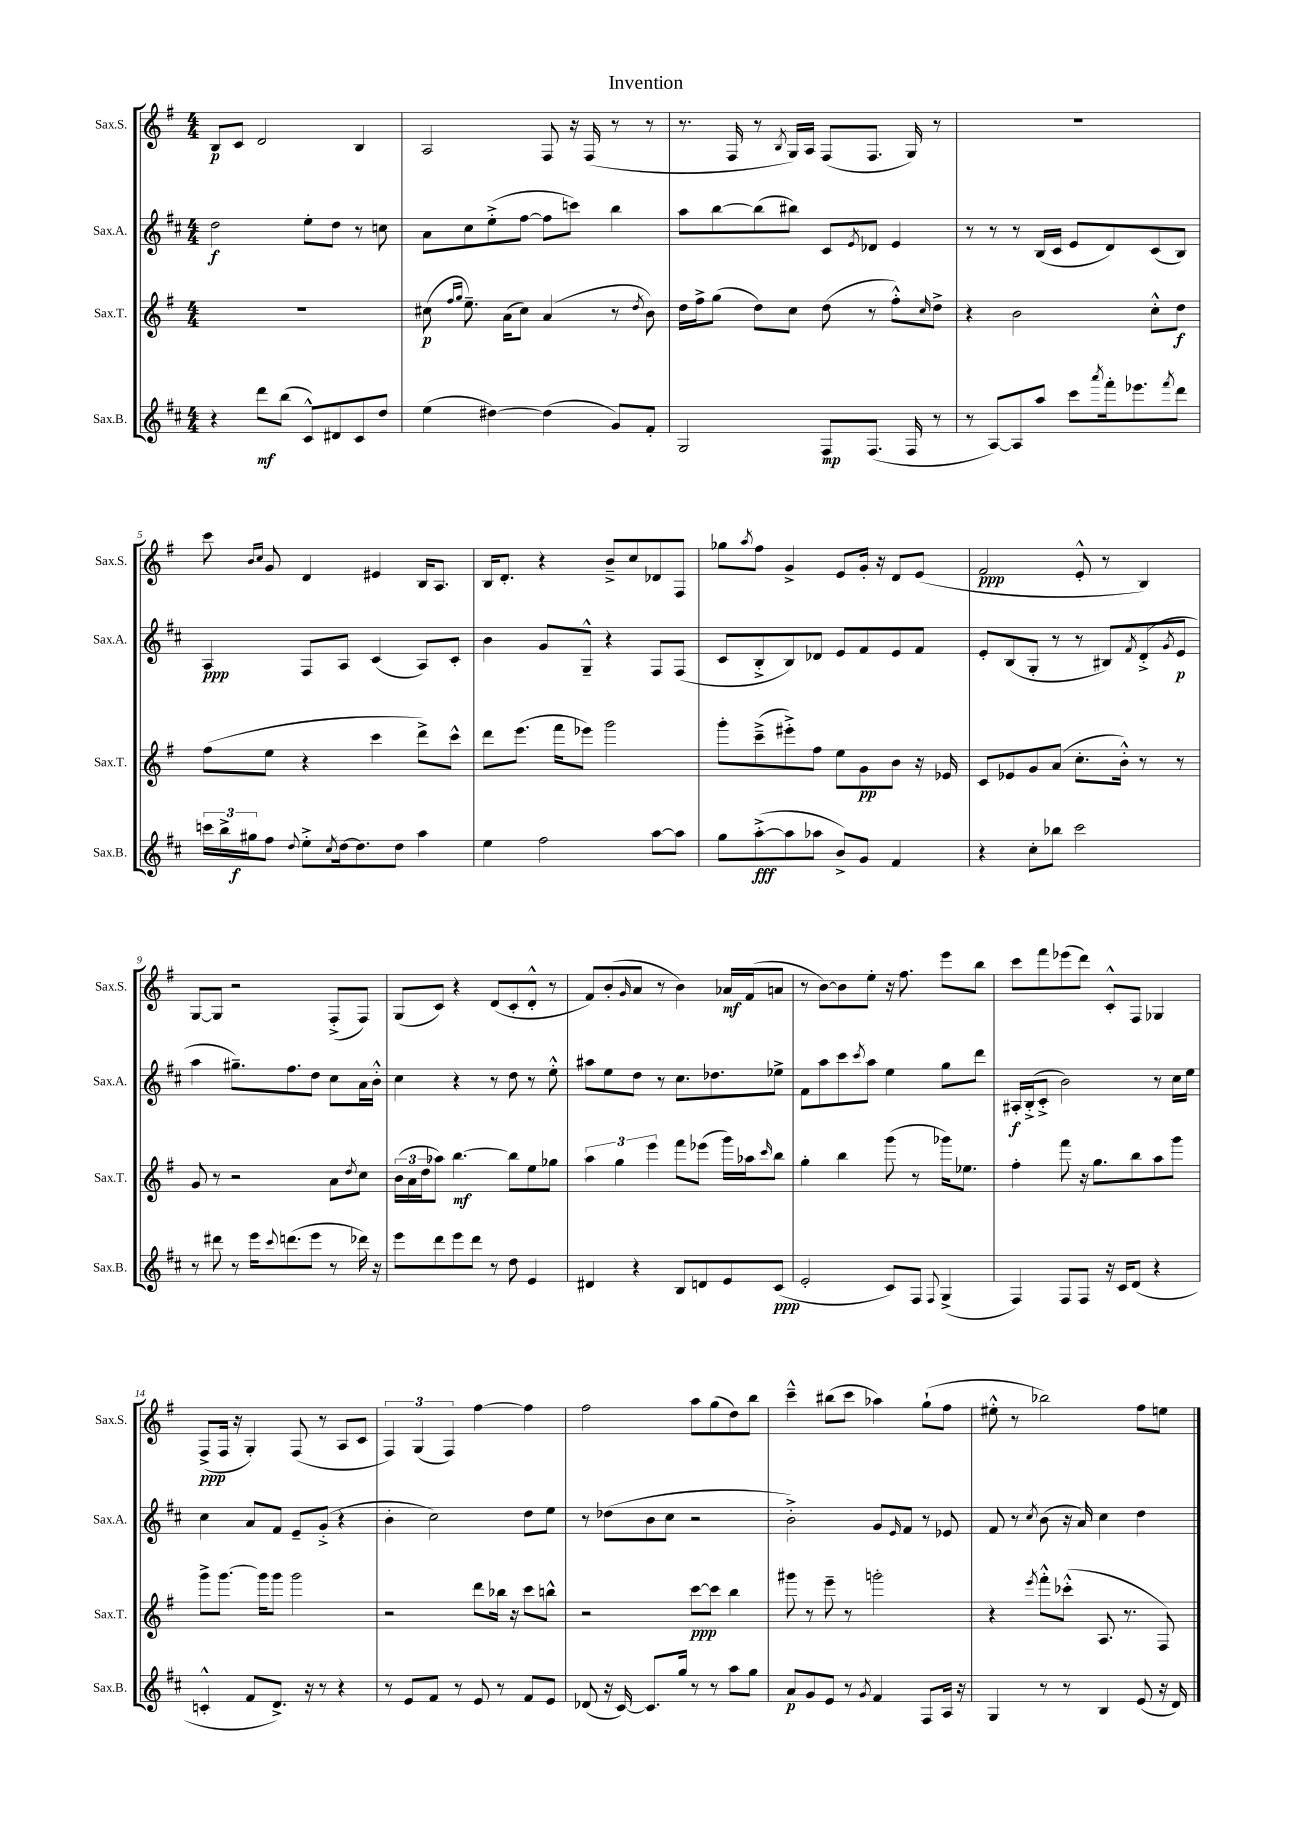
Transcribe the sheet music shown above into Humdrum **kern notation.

**kern	**kern	**kern	**kern
*staff4	*staff3	*staff2	*staff1
*clefG2	*clefG2	*clefG2	*clefG2
*k[f#c#]	*k[f#]	*k[f#c#]	*k[f#]
*M4/4	*M4/4	*M4/4	*M4/4
4r	1r	2dd	8B
.	.	.	8c
8ddd	.	.	2d
(8bb	.	.	.
8c#^^)	.	8ee'	.
8d#	.	8dd	.
8c#	.	8r	4B
8dd	.	8cc	.
=	=	=	=
(4ee	(8cc#	8a	2A
.	16qqff#	.	.
.	16qqgg	.	.
.	8.ee~)	8cc#	.
[4dd#)	.	(8ee'^	.
.	(16a	.	.
.	8cc#)	[8ff#	.
(4dd#]	(4a	8ff#]	8F#
.	.	8ccc)	16r
.	.	.	(16F#
8g)	8r	4bb	8r
.	8qdd	.	.
8f#'	8b)	.	8r
=	=	=	=
2G	16dd	8aa	8.r
.	16ff#^	.	.
.	(8gg	[8bb	.
.	.	.	16F#
.	8dd)	(8bb]	8r
.	.	.	8qB
.	8cc	8bb#)	16G)
.	.	.	16A
8F#	(8dd	8c#	(8F#
.	.	8qe	.
(8.F#	8r	8d-	8.F#
.	8ff#'^^)	4e	.
16F#	.	.	16G)
.	16qqcc	.	.
8r	8dd^	.	8r
=	=	=	=
8r	4r	8r	1r
[8A)	.	8r	.
8A]	2b	8r	.
8aa	.	(16B	.
.	.	16c#	.
8ccc#	.	8e	.
8qaaa	.	.	.
16fff#'	.	8d)	.
8.eee-	.	.	.
.	8cc'^^	(8c#	.
8qfff#	.	.	.
8ddd	8dd	8B)	.
=	=	=	=
24ccc	(8ff#	4A	8ccc
24bb^	.	.	.
24gg#	.	.	.
.	.	.	16qqb
.	.	.	16qqcc
8ff#	8ee	.	8g
8qqdd	.	.	.
8ee'^	4r	8F#	4d
8qcc#	.	.	.
[16dd	.	8A	.
8.dd]	.	.	.
.	4ccc	(4c#	4e#
8dd	.	.	.
4aa	8ddd^)	8A)	16B
.	.	.	8.A
.	8ccc^^	8c#'	.
=	=	=	=
4ee	8ddd	4b	16B
.	.	.	8.d'
.	(8.eee	.	.
2ff#	.	8g	4r
.	16fff#	.	.
.	8eee-)	8G~^^	.
.	2ggg	4r	8b~^
.	.	.	8cc
[8aa	.	8F#	8d-
8aa]	.	(8F#	8F#
=	=	=	=
8gg	8ggg'	8c#	8gg-
.	.	.	8qaa
([8aa'^	(8ccc~^	8B'^	8ff#
8aa]	8eee#'^)	8B)	4g^
8aa-	8ff#	8d-	.
8b^)	8ee	8e	8e
8g	8g	8f#	16g'
.	.	.	16r
4f#	8b	8e	8d
.	16r	8f#	(8e
.	16e-	.	.
=	=	=	=
4r	8c	8e'	2f#
.	8e-	(8B	.
8cc#'	8g	8G'	.
8bb-	(8a	8r	.
2ccc#	8.cc'	8r	8e'^^
.	.	8B#)	8r
.	16b'^^)	.	.
.	.	8qf#	.
.	8r	(8d'^	4B)
.	.	8qg	.
.	8r	8e	.
=	=	=	=
8r	8g	4aa	[8G
8ddd#	8r	.	8G]
8r	2r	8.gg#~)	2r
16eee	.	.	.
8qqccc#	.	.	.
(8.ddd	.	8.ff#	.
8eee	.	8dd	.
8r	8a	8cc#	(8F#'^
.	8qdd	.	.
16ddd-)	8cc	16a	8F#)
16r	.	16b'^^	.
=	=	=	=
8eee	(24b	4cc#	(8G
.	24a	.	.
.	24dd	.	.
8ddd	8aa-)	.	8c)
8eee	[4.bb	4r	4r
8ddd	.	.	.
8r	.	8r	(8d
8dd	8bb]	8dd	8c'
4e	8ee	8r	8d'^^
.	8gg-	8ee'^^	8r
=	=	=	=
4d#	6aa	8aa#	8f#)
.	.	8ee	(8b'
.	6gg	.	.
.	.	.	16qqg
4r	.	8dd	8a
.	6eee	.	.
.	.	8r	8r
8B	8fff#	8.cc#	4b)
8d	(8eee-	.	.
.	.	8.dd-	.
8e	16ggg)	.	16a-
.	16aa-	.	(16f#
.	16qqccc	.	.
(8c#	8bb	8ee-^	8a
=	=	=	=
2e'	4gg'	8f#	8r
.	.	8aa	[8b)
.	4bb	8ccc#	8b]
.	.	8qccc#	.
.	.	8aa	8ee'
8c#)	(8ggg	4ee	16r
.	.	.	8.ff#
8F#	8r	.	.
8qqF#	.	.	.
(4G^	16ggg-)	8gg	8eee
.	8.ee-	.	.
.	.	8ddd	8bb
=	=	=	=
4F#)	4ff#'	16A#'	8ccc
.	.	(16B'^	.
.	.	8c#'^	8fff#
8F#	8fff#	2b)	(8eee-
8F#	16r	.	8ddd)
.	8.gg	.	.
16r	.	.	8c'^^
16c#	.	.	.
(8d	8bb	.	8F#
4r	8aa	8r	4G-
.	8ggg	16cc#	.
.	.	16ee	.
=	=	=	=
4c'^^	8ggg^	4cc#	(8F#^
.	[8.ggg	.	16F#
.	.	.	16r
8f#	.	8a	4G')
.	16ggg]	.	.
8.d^)	8ggg	8f#	.
.	2ggg	8e~	(8F#
16r	.	.	.
8r	.	(8g'^	8r
4r	.	4r	8A
.	.	.	8c
=	=	=	=
8r	2r	4b'	6F#)
8e	.	.	.
.	.	.	(6G
8f#	.	2cc#)	.
.	.	.	6F#)
8r	.	.	.
8e	8ddd	.	[4ff#
8r	16bb-	.	.
.	16r	.	.
8f#	8ccc	8dd	4ff#]
8e	8bb^^	8ee	.
=	=	=	=
(8d-	2r	8r	2ff#
16r	.	(8dd-	.
[16c#)	.	.	.
8.c#]	.	8b	.
.	.	8cc#	.
16gg	.	.	.
8r	[8ccc	2r	8aa
8r	8ccc]	.	(8gg
8aa	4bb	.	8dd)
8gg	.	.	8bb
=	=	=	=
8a	8ggg#	2b'^)	4ccc~^^
8g	8r	.	.
8e	8eee~	.	(8bb#
8r	8r	.	8ccc
8qg	.	.	.
4f#	2ggg'	8g	4aa-)
.	.	16qqe	.
.	.	8f#	.
8F#	.	8r	(8gg`
16A	.	8e-	8ff#
16r	.	.	.
=	=	=	=
4G	4r	8f#	8ee#'^^
.	.	8r	8r
.	8qeee	8qcc#	.
8r	8fff#'^^	(8b	2bb-)
8r	(8ccc-'^^	16r	.
.	.	16a)	.
4B	8.A	4cc#	.
.	8.r	.	.
(8e	.	4dd	8ff#
16r	8F#)	.	8ee
16d)	.	.	.
==	==	==	==
*-	*-	*-	*-
